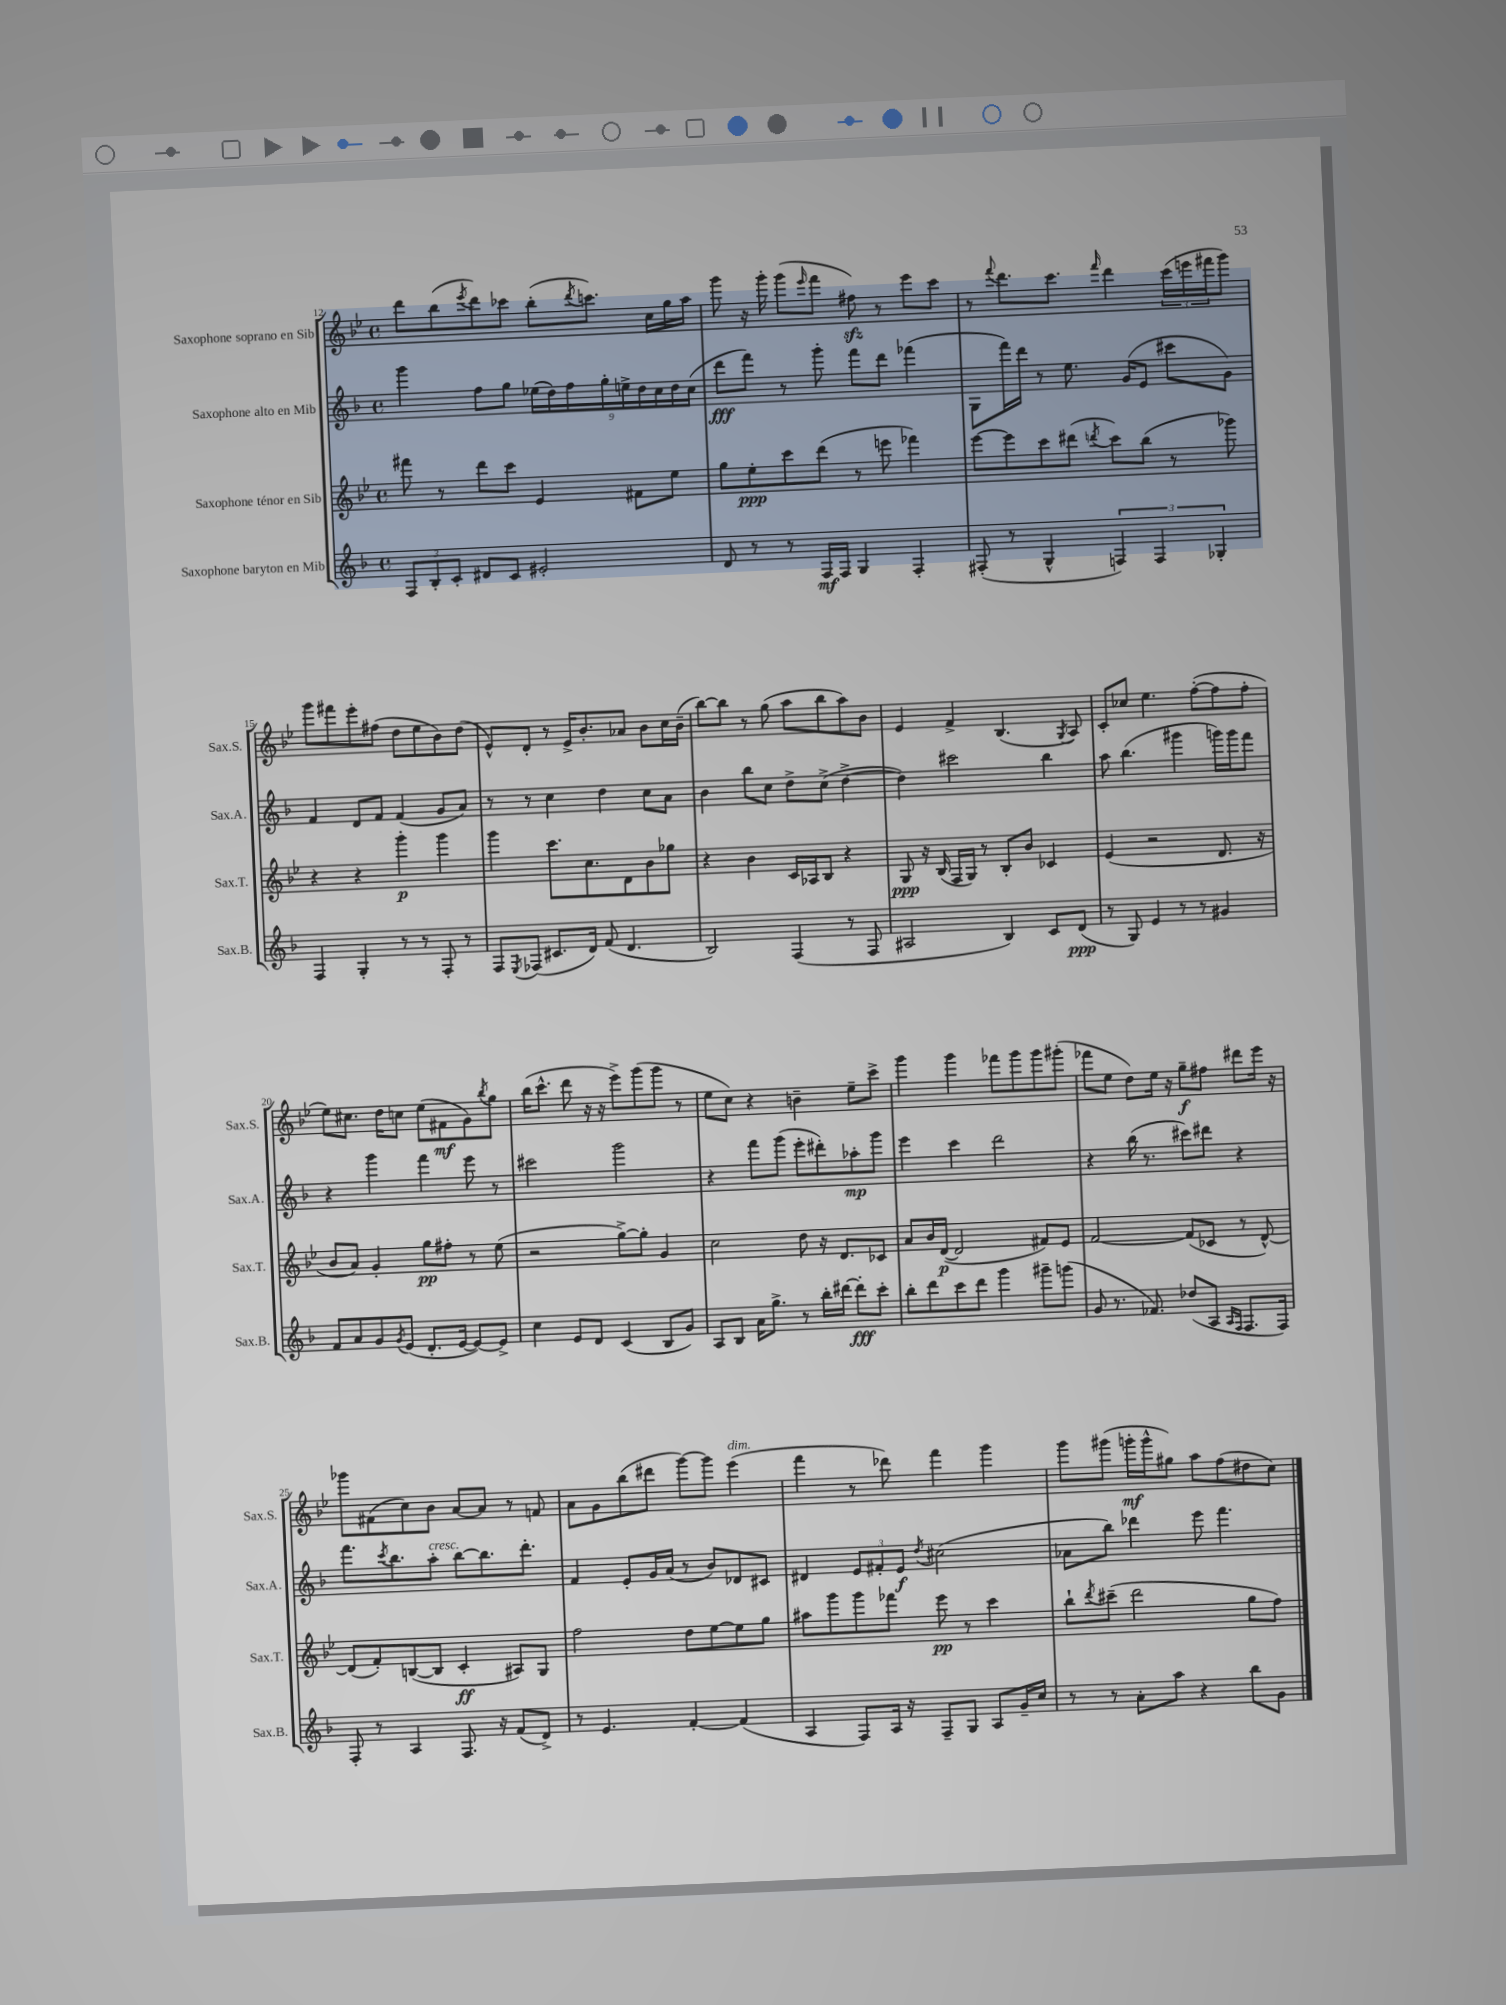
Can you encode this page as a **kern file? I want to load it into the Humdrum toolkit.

**kern	**kern	**kern	**kern
*staff4	*staff3	*staff2	*staff1
*clefG2	*clefG2	*clefG2	*clefG2
*k[b-]	*k[b-e-]	*k[b-]	*k[b-e-]
*M4/4	*M4/4	*M4/4	*M4/4
*met(c)	*met(c)	*met(c)	*met(c)
12F	8fff#	4ggg	8ddd
12B-'	.	.	.
.	8r	.	(8bb-
12c'	.	.	.
.	.	.	8qeee-
8d#	8ddd	8ff	8ddd)
8c	8ccc	8gg	8ccc-
2e#'	4e-	(18ee-	(8bb-'
.	.	18dd)	.
.	.	18ff	.
.	.	.	8qddd
.	.	.	8.ccc)
.	.	18gg'	.
.	.	18ee^	.
.	8f#	.	.
.	.	18dd	.
.	.	.	16cc
.	.	18cc	.
.	8ee-	.	16gg
.	.	18dd	.
.	.	.	16aa
.	.	(18cc	.
=	=	=	=
8d	8gg	8ddd	8ggg
8r	8ee-'	8fff)	16r
.	.	.	16ggg'
8r	8ccc	8r	(8ggg
.	.	.	16qqeee-
16F	(8ddd	8ggg'	8fff
16F	.	.	.
4G	8r	8fff	8ff#)
.	8eee	8ddd	8r
4F'	4fff-)	(4fff-	8eee-
.	.	.	8ccc
=	=	=	=
(8F#'	[8eee-	8G	8r
.	.	.	8qqfff
8r	8eee-]	16fff)	8.ddd
.	.	16ddd	.
4G^^	8ccc	8r	.
.	.	.	8.ccc
.	(8ddd#	8.ee	.
.	8qddd	.	16qqfff
6F)	8ccc)	.	4ddd
.	.	(16g	.
.	(8bb-	8e	.
6F	.	.	.
.	8r	8ccc#	(24ccc
.	.	.	24eee
6G-'	.	.	24fff#
.	8ggg-)	8g)	8ggg)
=	=	=	=
4F	4r	4f	8ggg
.	.	.	8fff#
4G'	4r	8d	8eee-'
.	.	8f	(8ff#
8r	4ggg'	(4f	8dd
8r	.	.	8ee-
8F'	4ggg	8g	8b-)
8r	.	8a)	(8dd
=	=	=	=
8F	4ggg	8r	8e-^^)
8qE	.	.	.
(8F-	.	8r	8d'
8.c#	8.ccc	4cc	8r
.	.	.	16e-^
16d)	8.cc	.	8.b-'
(8f	.	4dd	.
4.d	8d	.	8a-
.	8b-	8cc	8b-
.	8gg-	8a	16cc
.	.	.	(16b-~
=	=	=	=
2B-)	4r	4b-	[8bb-)
.	.	.	8bb-]
.	4b-	8bb-	8r
.	.	8cc	(8gg
(4F	16c	8dd^	8aa
.	16A-	.	.
.	8B-	(8cc^	8bb-
8r	4r	[4dd^	8aa)
8F	.	.	8b-
=	=	=	=
2A#	8G	4dd])	4e-
.	16r	.	.
.	(16B-	.	.
.	16F	2ccc#	4f^
.	16G)	.	.
.	8r	.	.
4B-)	8B-'	.	(4.B-
.	8b-	.	.
8c	4c-	4bb-	.
.	.	.	8qG
(8d	.	.	8A)
=	=	=	=
8r	(4e-	8aa	8c'
8G)	.	(4.bb-	8cc-
4e	2r	.	4.ee-
8r	.	4ggg#	.
8r	.	.	([8ff'
4g#	8.d	16ggg)	8ff]
.	.	16ggg	.
.	.	8fff	8ff'
.	16r	.	.
=	=	=	=
8f	8b-	4r	8ee-)
8a	8a)	.	8.cc#
8g	4g'	4ggg	.
.	.	.	16dd
8qg	.	.	.
(8e	.	.	8cc
8.d'	8gg	4fff	(8ee-
.	8ff#'	.	8f#
[16e	.	.	.
8e_)	8r	8eee	8g)
.	.	.	8qbb-
8e^]	(8ee-	8r	8gg
=	=	=	=
4cc	2r	2ccc#	(16bb-
.	.	.	8.ccc^^
8e	.	.	8ddd
8d	.	.	16r
.	.	.	16r
(4c	[8gg^)	2ggg	8eee-^)
.	8gg']	.	(8ggg
8B-	4g	.	8ggg
8g)	.	.	8r
=	=	=	=
8A	2cc	4r	8ee-
8B-	.	.	8cc)
16a	.	8fff	4r
8.gg^	.	.	.
.	.	(8ggg	.
8r	8dd	8eee'	4b~
16bb-'	16r	8ddd#')	.
[16ddd#	8.d	.	.
8ddd#']	.	8aa-'	8ee-~
8ccc'	8c-	8ggg	8ccc^
=	=	=	=
8bb-'	8a	4eee	4ggg
8ddd	16b-	.	.
.	([16d	.	.
8ccc	2d]	4ccc	4ggg
8ddd	.	.	.
4ggg	.	2ddd	8fff-
.	.	.	8ggg
8ggg#~	8f#)	.	8ggg
(8ggg	8e-	.	(8ggg#'
=	=	=	=
8g	[2f	4r	8fff-
8.r	.	.	8ee-
.	.	(16bb-	8dd)
8.f-)	.	8.r	.
.	.	.	16ee-
.	.	.	16r
(8dd-	(8f]	8ccc#)	8gg~
8A	8c-	8ddd#	8ff#
16qqA	.	.	.
16qqF	.	.	.
8.F	8r	4r	8ddd#
.	[8d^^)	.	16eee-
16F)	.	.	16r
=	=	=	=
8F'	(8d]	8.fff	8ggg-
8r	8f')	.	(8f#
.	.	8qccc	.
.	.	8.bb-	.
4A	([8B	.	8cc)
.	8B]	8aa'	8b-
8.F	4c'	[8bb-	[8a
.	.	8.bb-]	8a]
16r	.	.	.
(8f	8A#)	.	8r
.	.	8.ddd'	.
8d^)	8G	.	8f
=	=	=	=
8r	2ff	4f	8a
4.e	.	.	8g
.	.	8e'	(8bb-
.	.	16g	8ddd#
.	.	(16a	.
[4f'	8dd	8r	[8ggg)
.	[8ee-	8b-)	8ggg]
(4f]	8ee-]	8d-	(4eee-
.	8gg	8c#	.
=	=	=	=
4A	8aa#	4d#	4fff
.	8ggg	.	.
8F)	8ggg	12e	8r
.	.	12f#'	.
16A	8fff-	.	8ddd-)
.	.	12e	.
16r	.	.	.
.	.	8qdd	.
8F~	8eee-	(2cc#	4fff
8G	8r	.	.
8A	4ccc	.	4ggg
16g~	.	.	.
16cc	.	.	.
=	=	=	=
8r	8bb-`	8a-	8ggg
.	8qddd	.	.
8r	(8ccc#~	8bb-)	(8ggg#
8a'	2ddd	4ddd-	16ggg'
.	.	.	16ggg^^
8aa	.	.	8gg#)
4r	.	8eee	8aa
.	.	4.fff	(8ff
8bb-	8gg	.	8dd#
8g	8ff)	.	8cc)
==	==	==	==
*-	*-	*-	*-
